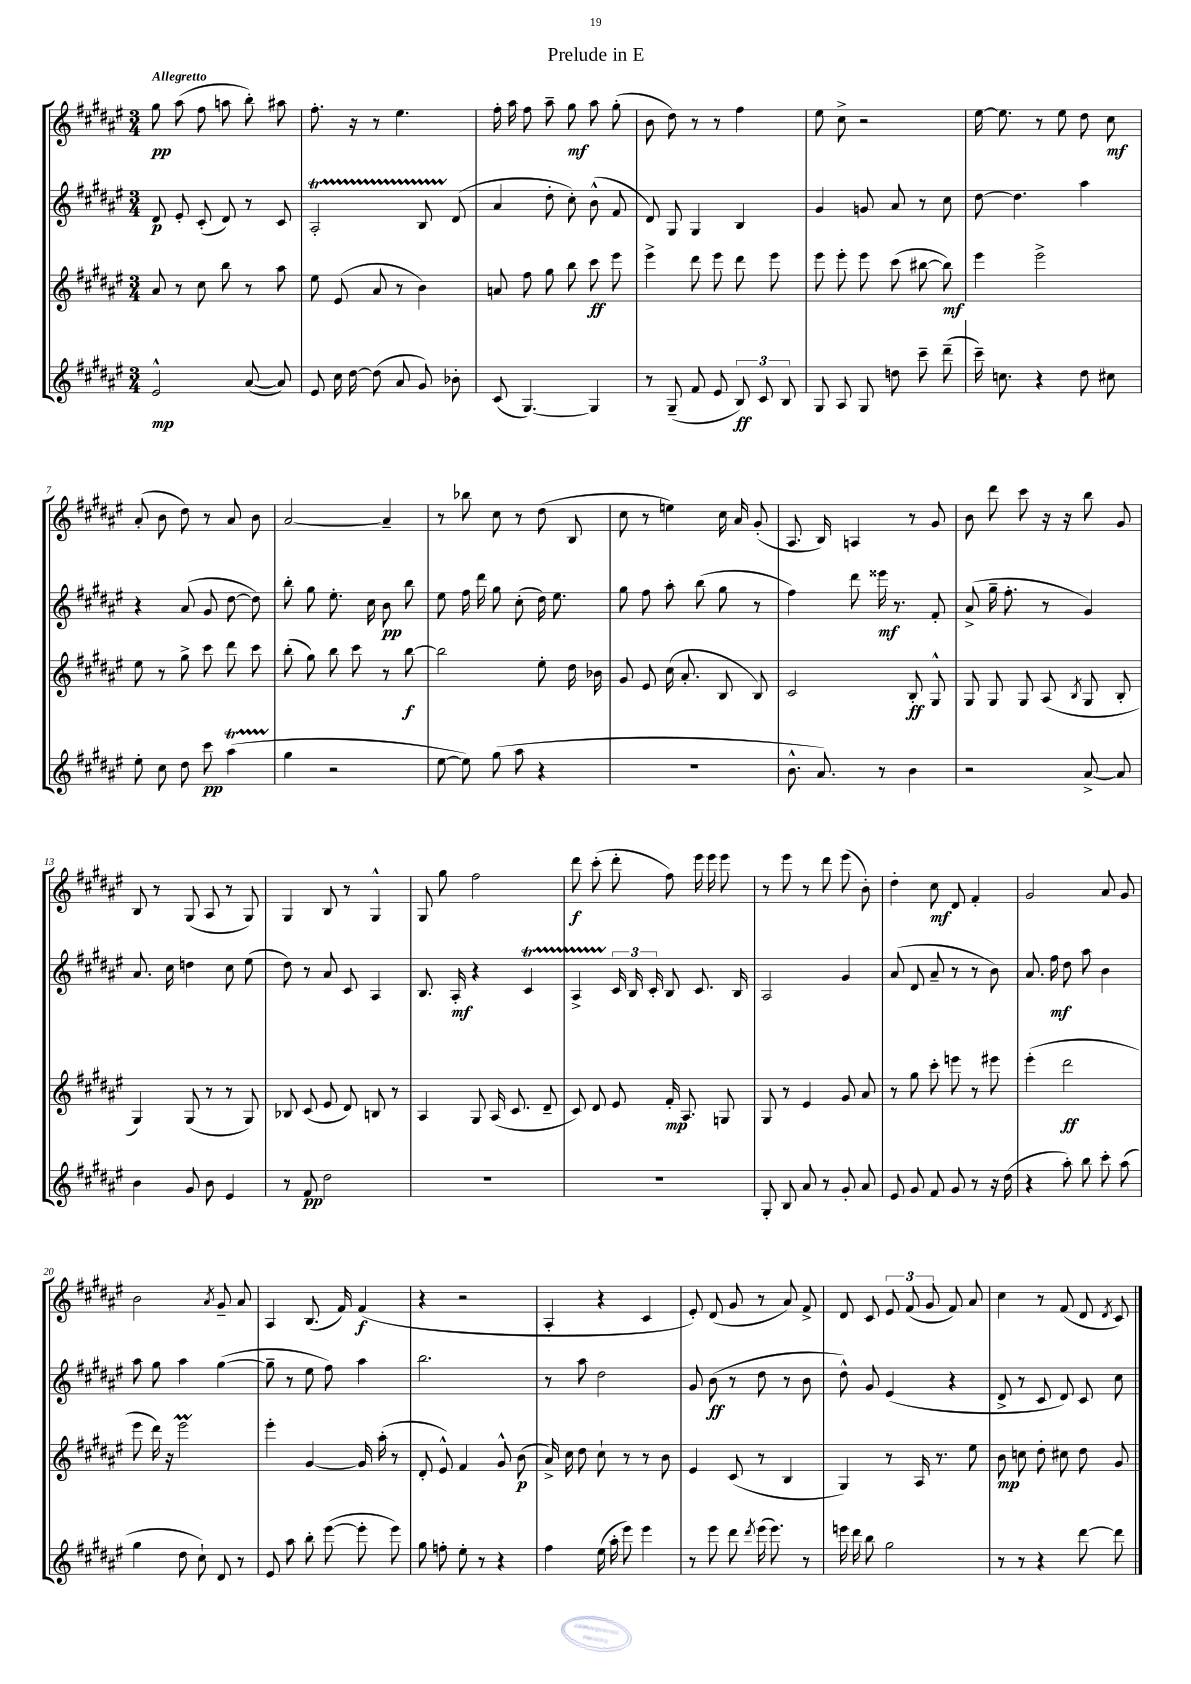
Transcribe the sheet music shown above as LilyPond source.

\header { title = "Prelude in E" }
<<
\new StaffGroup <<
\new Staff = "s0" {
    \clef treble \key fis \major \numericTimeSignature \time 3/4 \tempo "Allegretto"
    \autoBeamOff gis''8\pp ais''8( fis''8 a''8 b''8-.) ais''8 |
    fis''8.-. r16 r8 eis''4. |
    fis''16-. ais''16 fis''8 ais''8-- gis''8\mf ais''8 gis''8-.( |
    b'8 dis''8) r8 r8 fis''4 |
    eis''8 cis''8-> r2 |
    eis''16~ eis''8. r8 eis''8 dis''8 cis''8\mf |
    ais'8-.( b'8 dis''8) r8 ais'8 b'8 |
    ais'2~ ais'4-- |
    r8 bes''8 cis''8 r8 dis''8( b8 |
    cis''8 r8 e''4) cis''16 ais'16 gis'8-.( |
    ais8. b16) a4 r8 gis'8 |
    b'8 dis'''8 cis'''8 r16 r16 b''8 gis'8 |
    b8 r8 gis8( ais8 r8 gis8) |
    gis4 b8 r8 gis4-^ |
    gis8 gis''8 fis''2 |
    dis'''8\f cis'''8-.( dis'''8-. fis''8) eis'''16 eis'''16 eis'''8 |
    r8 eis'''8 r8 dis'''8 eis'''8( b'8-.) |
    dis''4-. cis''8\mf dis'8 fis'4-. |
    gis'2 ais'8 gis'8 |
    b'2 \acciaccatura { ais'8 } gis'8-- ais'8 |
    ais4 b8.( fis'16) fis'4\f( |
    r4 r2 |
    ais4-. r4 cis'4 |
    eis'8-.) dis'8( gis'8 r8 ais'8) fis'8-> |
    dis'8 cis'8 \tuplet 3/2 { eis'8 fis'8( gis'8 } fis'8) ais'8 |
    cis''4 r8 fis'8( dis'8 \acciaccatura { dis'8 } cis'8) \bar "|." |
}
\new Staff = "s1" {
    \clef treble \key fis \major \numericTimeSignature \time 3/4
    \autoBeamOff dis'8\p eis'8-. cis'8-.( dis'8) r8 cis'8 |
    ais2-.\startTrillSpan b8 dis'8\stopTrillSpan( |
    ais'4 dis''8-. cis''8-.) b'8-^( fis'8 |
    dis'8) gis8 gis4 b4 |
    gis'4 g'8 ais'8 r8 cis''8 |
    dis''8~ dis''4. ais''4 |
    r4 ais'8( gis'8 dis''8~ dis''8) |
    b''8-. gis''8 eis''8.-. cis''16 b'8\pp b''8 |
    eis''8 fis''16 dis'''16 gis''8 cis''8-.( dis''16) eis''8. |
    gis''8 fis''8 ais''8-. b''8( gis''8 r8 |
    fis''4) dis'''8 eisis'''16\mf r8. fis'8-. |
    ais'8->( gis''16-- fis''8.-. r8 gis'4) |
    ais'8. cis''16 d''4 cis''8 eis''8( |
    dis''8) r8 ais'8 cis'8 ais4 |
    b8. ais16-.\mf r4 cis'4\startTrillSpan |
    ais4-> \tuplet 3/2 { cis'16\stopTrillSpan b16 cis'16-. } b8 cis'8. b16 |
    ais2 gis'4 |
    ais'8( dis'8 ais'8-- r8 r8 b'8) |
    ais'8. fis''16\mf dis''8 ais''8 b'4 |
    ais''8 gis''8 ais''4 gis''4~( |
    gis''8-- r8 eis''8 fis''8) ais''4 |
    b''2. |
    r8 ais''8 dis''2 |
    gis'8 b'8\ff( r8 dis''8 r8 b'8 |
    dis''8-^) gis'8 eis'4( r4 |
    dis'8-> r8 cis'8 dis'8) cis'8 cis''8 \bar "|." |
}
\new Staff = "s2" {
    \clef treble \key fis \major \numericTimeSignature \time 3/4
    \autoBeamOff ais'8 r8 cis''8 b''8 r8 ais''8 |
    eis''8 eis'8( ais'8 r8 b'4) |
    a'8 fis''8 gis''8 b''8 cis'''8\ff eis'''8 |
    eis'''4-> dis'''8 eis'''8 dis'''8 eis'''8 |
    eis'''8 eis'''8-. eis'''8 cis'''8( bis''8~ bis''8\mf) |
    eis'''4 eis'''2-> |
    eis''8 r8 gis''8-> cis'''8 dis'''8 cis'''8 |
    b''8-.( gis''8) b''8 cis'''8 r8 b''8~\f |
    b''2 eis''8-. dis''16 bes'16 |
    gis'8 eis'8 cis''16( ais'8.-. b8 b8) |
    cis'2 b8-.\ff gis8-^ |
    gis8 gis8 gis8 ais8( \acciaccatura { b8 } gis8 b8-. |
    gis4) gis8( r8 r8 gis8) |
    bes8 cis'8( eis'8 dis'8) b8 r8 |
    ais4 gis8 ais16( cis'8. dis'8-- |
    cis'8) dis'8 eis'8 fis'16-.\mp ais8. g8 |
    gis8 r8 eis'4 gis'8 ais'8 |
    r8 gis''8 cis'''8-. e'''8 r8 eis'''8 |
    eis'''4-.( dis'''2\ff |
    eis'''8 dis'''16) r16 eis'''2\prall |
    eis'''4-. gis'4~ gis'16 ais''16-.( r8 |
    dis'8-. eis'8-^) fis'4 gis'8-^ b'8\p( |
    ais'16->) cis''16 dis''8 cis''8-! r8 r8 b'8 |
    eis'4 cis'8( r8 b4 |
    gis4) r8 ais16 r8. eis''8 |
    b'8\mp c''8 dis''8-. cis''8 dis''8 gis'8 \bar "|." |
}
\new Staff = "s3" {
    \clef treble \key fis \major \numericTimeSignature \time 3/4
    \autoBeamOff eis'2-^\mp ais'8~( ais'8) |
    eis'8 cis''16 dis''16~ dis''8( ais'8 gis'8) bes'8-. |
    cis'8( gis4.~) gis4 |
    r8 gis8--( fis'8 eis'8 \tuplet 3/2 { b8\ff) cis'8 b8 } |
    gis8 ais8 gis8 d''8 cis'''8-- dis'''8--( |
    cis'''16--) c''8. r4 dis''8 cis''8 |
    eis''8-. cis''8 dis''8 cis'''8\pp ais''4\startTrillSpan( |
    gis''4\stopTrillSpan r2 |
    eis''8~ eis''8) gis''8( ais''8 r4 |
    R2. |
    b'8.-^ ais'8.) r8 b'4 |
    r2 ais'8~-> ais'8 |
    b'4 gis'8 b'8 eis'4 |
    r8 fis'8\pp dis''2 |
    R2. |
    R2. |
    gis8-. b8 ais'8 r8 gis'8-. ais'8 |
    eis'8 gis'8 fis'8 gis'8 r8 r16 dis''16( |
    r4 ais''8-.) b''8 cis'''8-. ais''8( |
    gis''4 dis''8 cis''8-!) dis'8 r8 |
    eis'8 ais''8 b''8-. eis'''8~( eis'''8-. eis'''8) |
    gis''8 f''8-. eis''8-. r8 r4 |
    fis''4 eis''16( ais''16-. eis'''8) eis'''4 |
    r8 eis'''8 dis'''8 \acciaccatura { dis'''8 } eis'''16( eis'''8.) r8 |
    e'''16 dis'''16 b''8 gis''2 |
    r8 r8 r4 dis'''8~ dis'''8 \bar "|." |
}
>>
>>
